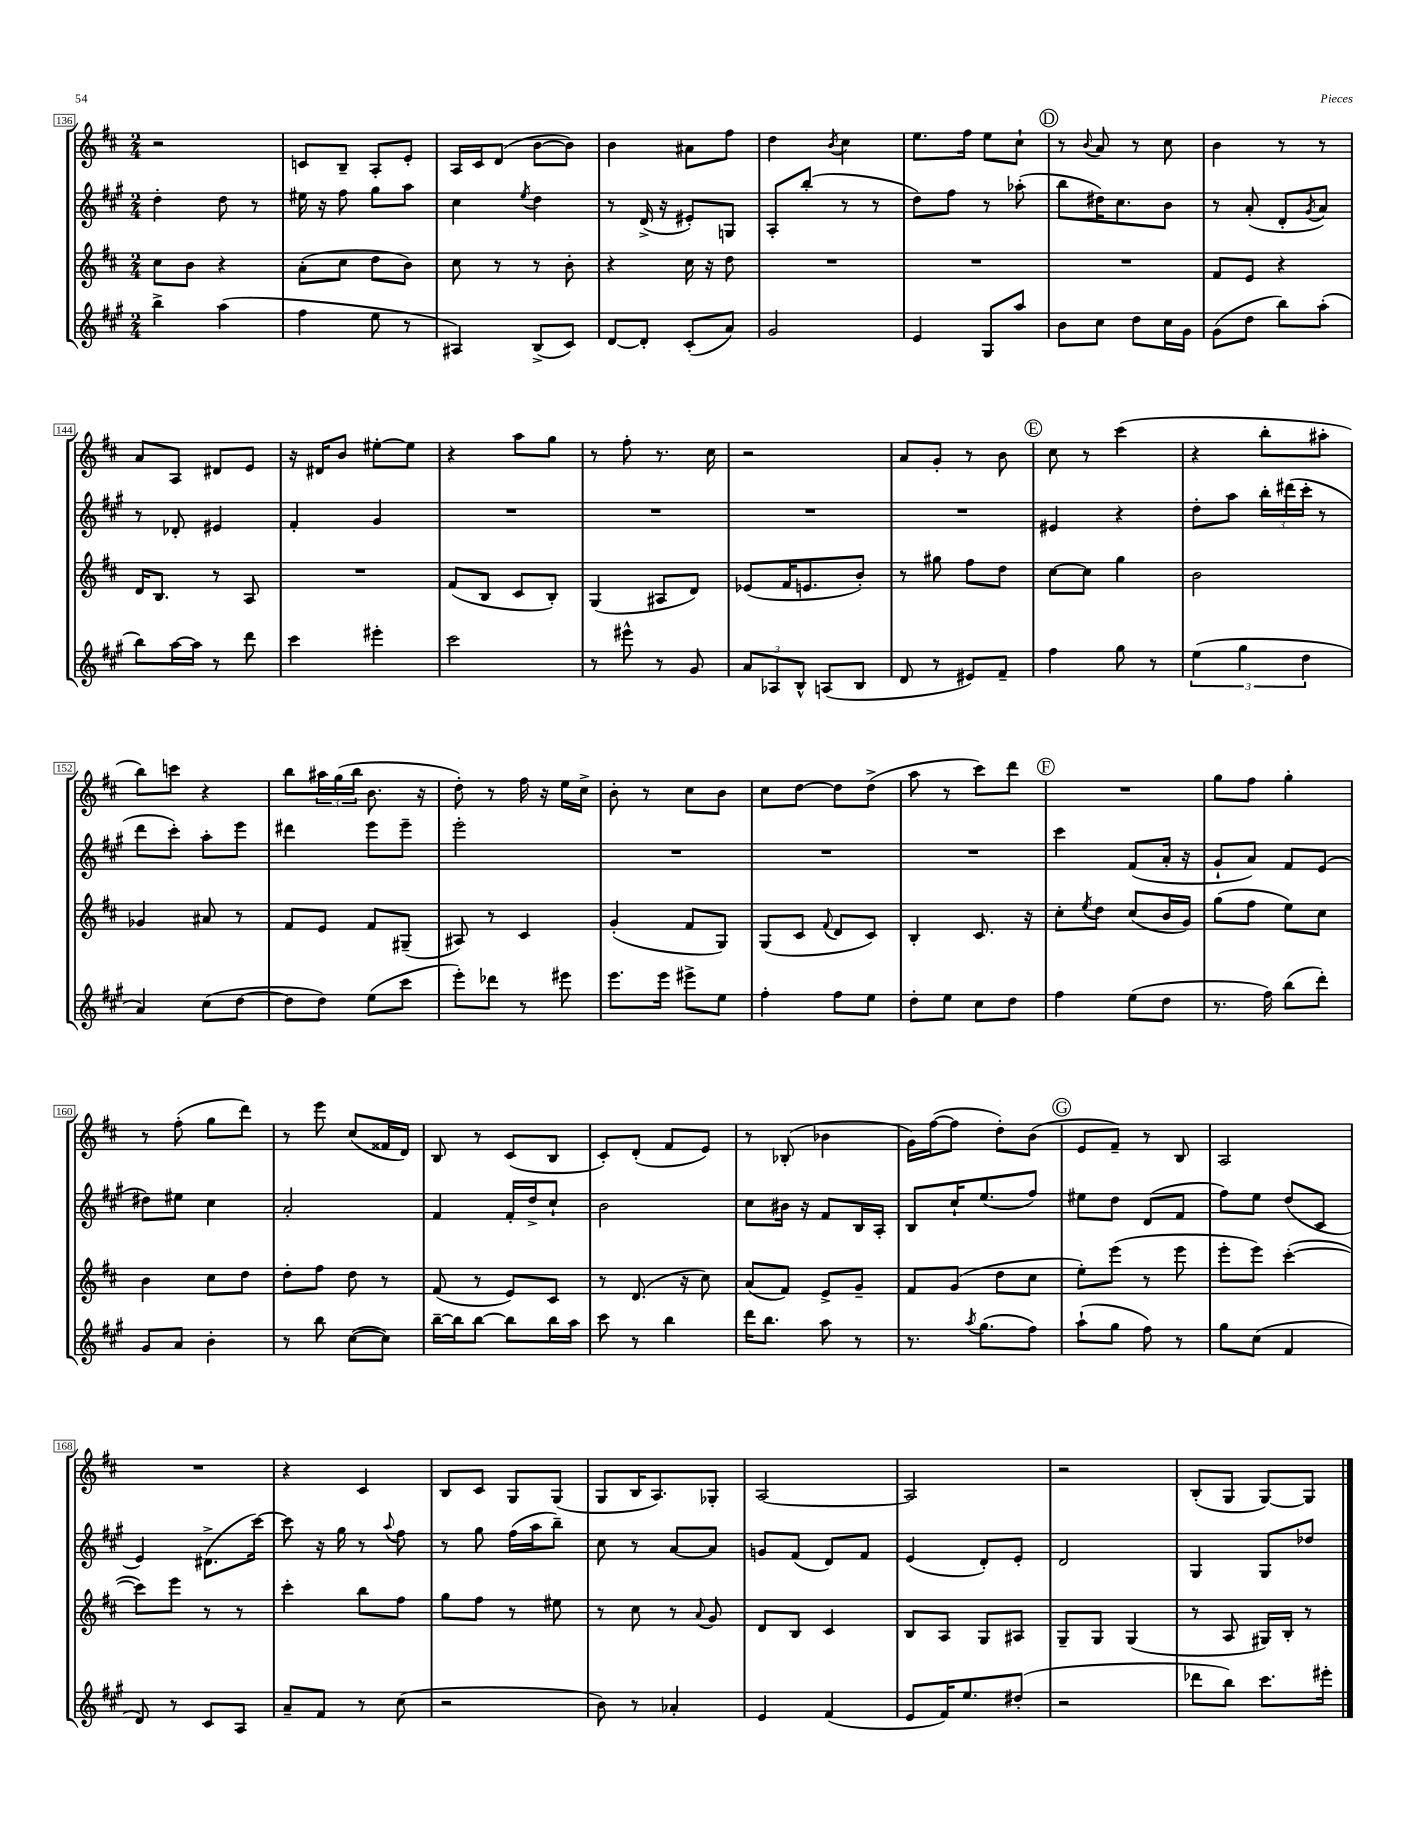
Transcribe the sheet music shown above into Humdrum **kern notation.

**kern	**kern	**kern	**kern
*part4	*part3	*part2	*part1
*staff4	*staff3	*staff2	*staff1
*clefG2	*clefG2	*clefG2	*clefG2
*k[f#c#g#]	*k[f#c#]	*k[f#c#g#]	*k[f#c#]
*M2/4	*M2/4	*M2/4	*M2/4
=136	=136	=136	=136
4bb^\	8cc#\L	4dd'\	2r
.	8b\J	.	.
(4aa\	4r	8dd\	.
.	.	8r	.
=137	=137	=137	=137
4ff#\	(8a'\L	16ee#X\	8cn/L
.	.	16r	.
.	8cc#\J	8ff#\	8B~/J
8ee\	8dd\L	8gg#\L	8A'/L
8r	8b\J)	8aa\J	8e'/J
=138	=138	=138	=138
4A#X/)	8cc#\	4cc#\	16A/LL
.	.	.	16c#/J
.	8r	.	(8d/J
.	.	8qee/	.
(8B^/L	8r	4dd\	[8b\L
8c#/J)	8b'\	.	8b\J])
=139	=139	=139	=139
[8d/L	4r	8r	4b\
8d'/J]	.	(16d^/	.
.	.	16r	.
(8c#'/L	16cc#\	8e#X'/L)	8a#X\L
.	16r	.	.
8a/J)	8dd\	8Gn/J	8ff#\J
=140	=140	=140	=140
2g#/	2r	8A'/L	4dd\
.	.	(8bb'/J	.
.	.	.	8qb/
.	.	8r	4cc#\
.	.	8r	.
=141	=141	=141	=141
4e/	2r	8dd\L)	8.ee\L
.	.	8ff#\J	.
.	.	.	16ff#\Jk
8G#/L	.	8r	8ee\L
8aa/J	.	(8aa-X'\	8cc#`\J
!!LO:REH:place=s1:t=D
=142	=142	=142	=142
8b\L	2r	8bb\L	8r
.	.	.	8qqb/
8cc#\J	.	16dd#X\K)	8a/
.	.	8.cc#\	.
8dd\L	.	.	8r
16cc#\L	.	8b\J	8cc#\
16g#\JJ	.	.	.
=143	=143	=143	=143
(8g#\L	8f#/L	8r	4b\
8dd\J	8e/J	(8a'/	.
8bb\L)	4r	8d'/L	8r
.	.	8qg#/	.
(8aa'\J	.	8a/J)	8r
!!LO:LB:g=z
=144	=144	=144	=144
8bb\L)	16d/KL	8r	8a/L
.	8.B/J	.	.
[16aa\L	.	8d-X'/	8A/J
16aa\JJ]	.	.	.
8r	8r	4e#X/	8d#X/L
8ddd\	8A/	.	8e/J
=145	=145	=145	=145
4ccc#\	2r	4f#'/	16r
.	.	.	16d#X/KL
.	.	.	8b/J
4eee#X'\	.	4g#/	[8ee#X'\L
.	.	.	8ee#\J]
=146	=146	=146	=146
2ccc#\	(8f#/L	2r	4r
.	8B/J	.	.
.	8c#/L	.	8aa\L
.	8B'/J)	.	8gg\J
=147	=147	=147	=147
8r	(4G/	2r	8r
8eee#X^^\	.	.	8ff#'\
8r	8A#X/L	.	8.r
8g#/	8d/J)	.	.
.	.	.	16cc#\
=148	=148	=148	=148
12a/L	(8e-X/L	2r	2r
12A-X/	.	.	.
.	16f#/K	.	.
12B^^/J	.	.	.
.	8.en/	.	.
(8An/L	.	.	.
8B/J	8b'/J)	.	.
=149	=149	=149	=149
8d/	8r	2r	8a/L
8r	8gg#X\	.	8g'/J
8e#X/L)	8ff#\L	.	8r
8f#~/J	8dd\J	.	8b\
!!LO:REH:place=s1:t=E
=150	=150	=150	=150
4ff#\	[8cc#\L	4e#X/	8cc#\
.	8cc#\J]	.	8r
8gg#\	4gg\	4r	(4ccc#\
8r	.	.	.
=151	=151	=151	=151
(6ee\	2b\	8dd'\L	4r
.	.	8aa\J	.
6gg#\	.	.	.
.	.	24bb'\LL	8bb'\L
.	.	(24ddd#X\	.
6dd\	.	24ccc#'\JJ	.
.	.	8r	8aa#X'\J
!!LO:LB:g=z
=152	=152	=152	=152
4a/)	4g-X/	8ddd\L	8bb\L)
.	.	8ccc#'\J)	8cccn\J
(8cc#\L	8a#X/	8aa'\L	4r
[8dd\J	8r	8eee\J	.
=153	=153	=153	=153
8dd\L]	8f#/L	4ddd#X\	8bb\L
8dd\J)	8e/J	.	24aa#X\L
.	.	.	(24gg\
.	.	.	24bb\JJ
(8ee\L	8f#/L	8eee\L	8.b\
8ccc#\J	(8G#X~/J	8eee~\J	.
.	.	.	16r
=154	=154	=154	=154
8eee'\L)	8A#X/)	2eee'\	8dd'\)
8ddd-X\J	8r	.	8r
8r	4c#/	.	16ff#\
.	.	.	16r
8eee#X\	.	.	16ee\LL
.	.	.	16cc#^\JJ
=155	=155	=155	=155
8.eee\L	(4g'/	2r	8b'\
.	.	.	8r
16eee\Jk	.	.	.
8eee#X^\L	8f#/L	.	8cc#\L
8ee\J	8G/J)	.	8b\J
=156	=156	=156	=156
4ff#'\	(8G/L	2r	8cc#\L
.	8c#/J	.	[8dd\J
.	8qqf#/	.	.
8ff#\L	8d/L	.	8dd\L]
8ee\J	8c#/J)	.	(8dd^\J
=157	=157	=157	=157
8dd'\L	4B'/	2r	8aa\
8ee\J	.	.	8r
8cc#\L	8.c#/	.	8ccc#\L)
8dd\J	.	.	8ddd\J
.	16r	.	.
!!LO:REH:place=s1:t=F
=158	=158	=158	=158
4ff#\	8cc#'\L	4ccc#\	2r
.	8qee/	.	.
.	8dd\J	.	.
(8ee\L	(8cc#/L	(8f#/L	.
8dd\J	16b/L	16a'/Jk	.
.	16g/JJ)	16r	.
=159	=159	=159	=159
8.r	(8gg\L	8g#`/L	8gg\L
.	8ff#\J	8a/J)	8ff#\J
16ff#\)	.	.	.
(8bb\L	8ee\L)	8f#/L	4gg'\
8ddd'\J)	8cc#\J	(8e/J	.
!!LO:LB:g=z
=160	=160	=160	=160
8g#/L	4b\	8dd#X\L)	8r
8a/J	.	8ee#X\J	(8ff#'\
4b'\	8cc#\L	4cc#\	8gg\L
.	8dd\J	.	8ddd\J)
=161	=161	=161	=161
8r	8dd'\L	2a'/	8r
8bb\	8ff#\J	.	8eee\
([8cc#\L	8dd\	.	(8cc#/L
8cc#\J])	8r	.	16f##X/L
.	.	.	16d/JJ)
=162	=162	=162	=162
[16bb~\LL	(8f#/	4f#/	8B/
16bb\J]	.	.	.
[8bb\J	8r	.	8r
8bb\L]	8e/L)	16f#'/LL	(8c#/L
.	.	16dd^/J	.
16bb\L	8c#/J	8cc#`/J	8B/J
16aa\JJ	.	.	.
=163	=163	=163	=163
8ccc#\	8r	2b\	8c#'/L)
8r	(8.d/	.	(8d'/J
4bb\	.	.	8f#/L
.	16r	.	.
.	8cc#\)	.	8e/J)
=164	=164	=164	=164
16ddd\KL	(8a/L	8cc#\L	8r
8.bb\J	.	.	.
.	8f#/J)	16b#X\Jk	(8B-X'/
.	.	16r	.
8aa\	8e^/L	8f#/L	4b-X\
8r	8g~/J	16B/L	.
.	.	16A'/JJ	.
=165	=165	=165	=165
8.r	8f#/L	8B/L	16g\LL)
.	.	.	([16ff#\J
.	(8g/J	16cc#`/K	8ff#\J]
8qaa/	.	.	.
(8.gg#\L	.	(8.ee/	.
.	8dd\L	.	8dd'\L)
8ff#\J)	8cc#\J	8ff#/J)	(8b\J
!!LO:REH:place=s1:t=G
=166	=166	=166	=166
(8aa`\L	8ee'\L)	8ee#X\L	8e/L
8gg#\J	(8eee\J	8dd\J	8f#~/J)
8ff#\)	8r	(8d/L	8r
8r	8eee\	8f#/J	8B/
=167	=167	=167	=167
8gg#\L	8eee'\L	8ff#\L)	2A/
(8cc#\J	8eee\J)	8ee\J	.
4f#/	([4ccc#'\	(8dd/L	.
.	.	8c#/J	.
!!LO:LB:g=z
=168	=168	=168	=168
8d/)	8ccc#\L])	4e/)	2r
8r	8eee\J	.	.
8c#/L	8r	(8.d#X^\L	.
8A/J	8r	.	.
.	.	[16ccc#\Jk)	.
=169	=169	=169	=169
8a~/L	4ccc#'\	8ccc#\]	4r
8f#/J	.	16r	.
.	.	16gg#\	.
8r	8bb\L	8r	4c#/
.	.	8qqaa/	.
(8cc#\	8ff#\J	8ff#\	.
=170	=170	=170	=170
2r	8gg\L	8r	8B/L
.	8ff#\J	8gg#\	8c#/J
.	8r	(16ff#\LL	8G/L
.	.	16aa\J	.
.	8ee#X\	8bb~\J)	(8G/J
=171	=171	=171	=171
8b\)	8r	8cc#\	8G/L
8r	8cc#\	8r	16B/K
.	.	.	8.A/)
4a-X'/	8r	[8a/L	.
.	8qqa/	.	.
.	8g/	8a/J]	8G-X'/J
=172	=172	=172	=172
4e/	8d/L	8gn/L	[2A/
.	8B/J	(8f#/J	.
(4f#/	4c#/	8d/L)	.
.	.	8f#/J	.
=173	=173	=173	=173
8e/L	8B/L	(4e/	2A/]
16f#/K)	8A/J	.	.
8.ee/	.	.	.
.	8G/L	8d'/L)	.
(8dd#X'/J	8A#X/J	8e'/J	.
=174	=174	=174	=174
2r	8G~/L	2d/	2r
.	8G/J	.	.
.	(4G/	.	.
=175	=175	=175	=175
8ddd-X\L	8r	4G#/	(8B'/L
8bb\J)	8A/	.	8G/J
8.ccc#\L	16G#X/LL)	8G#/L	[8G/L)
.	16B'/JJ	.	.
.	8r	8dd-X/J	8G/J]
16eee#X'\Jk	.	.	.
==	==	==	==
*-	*-	*-	*-
